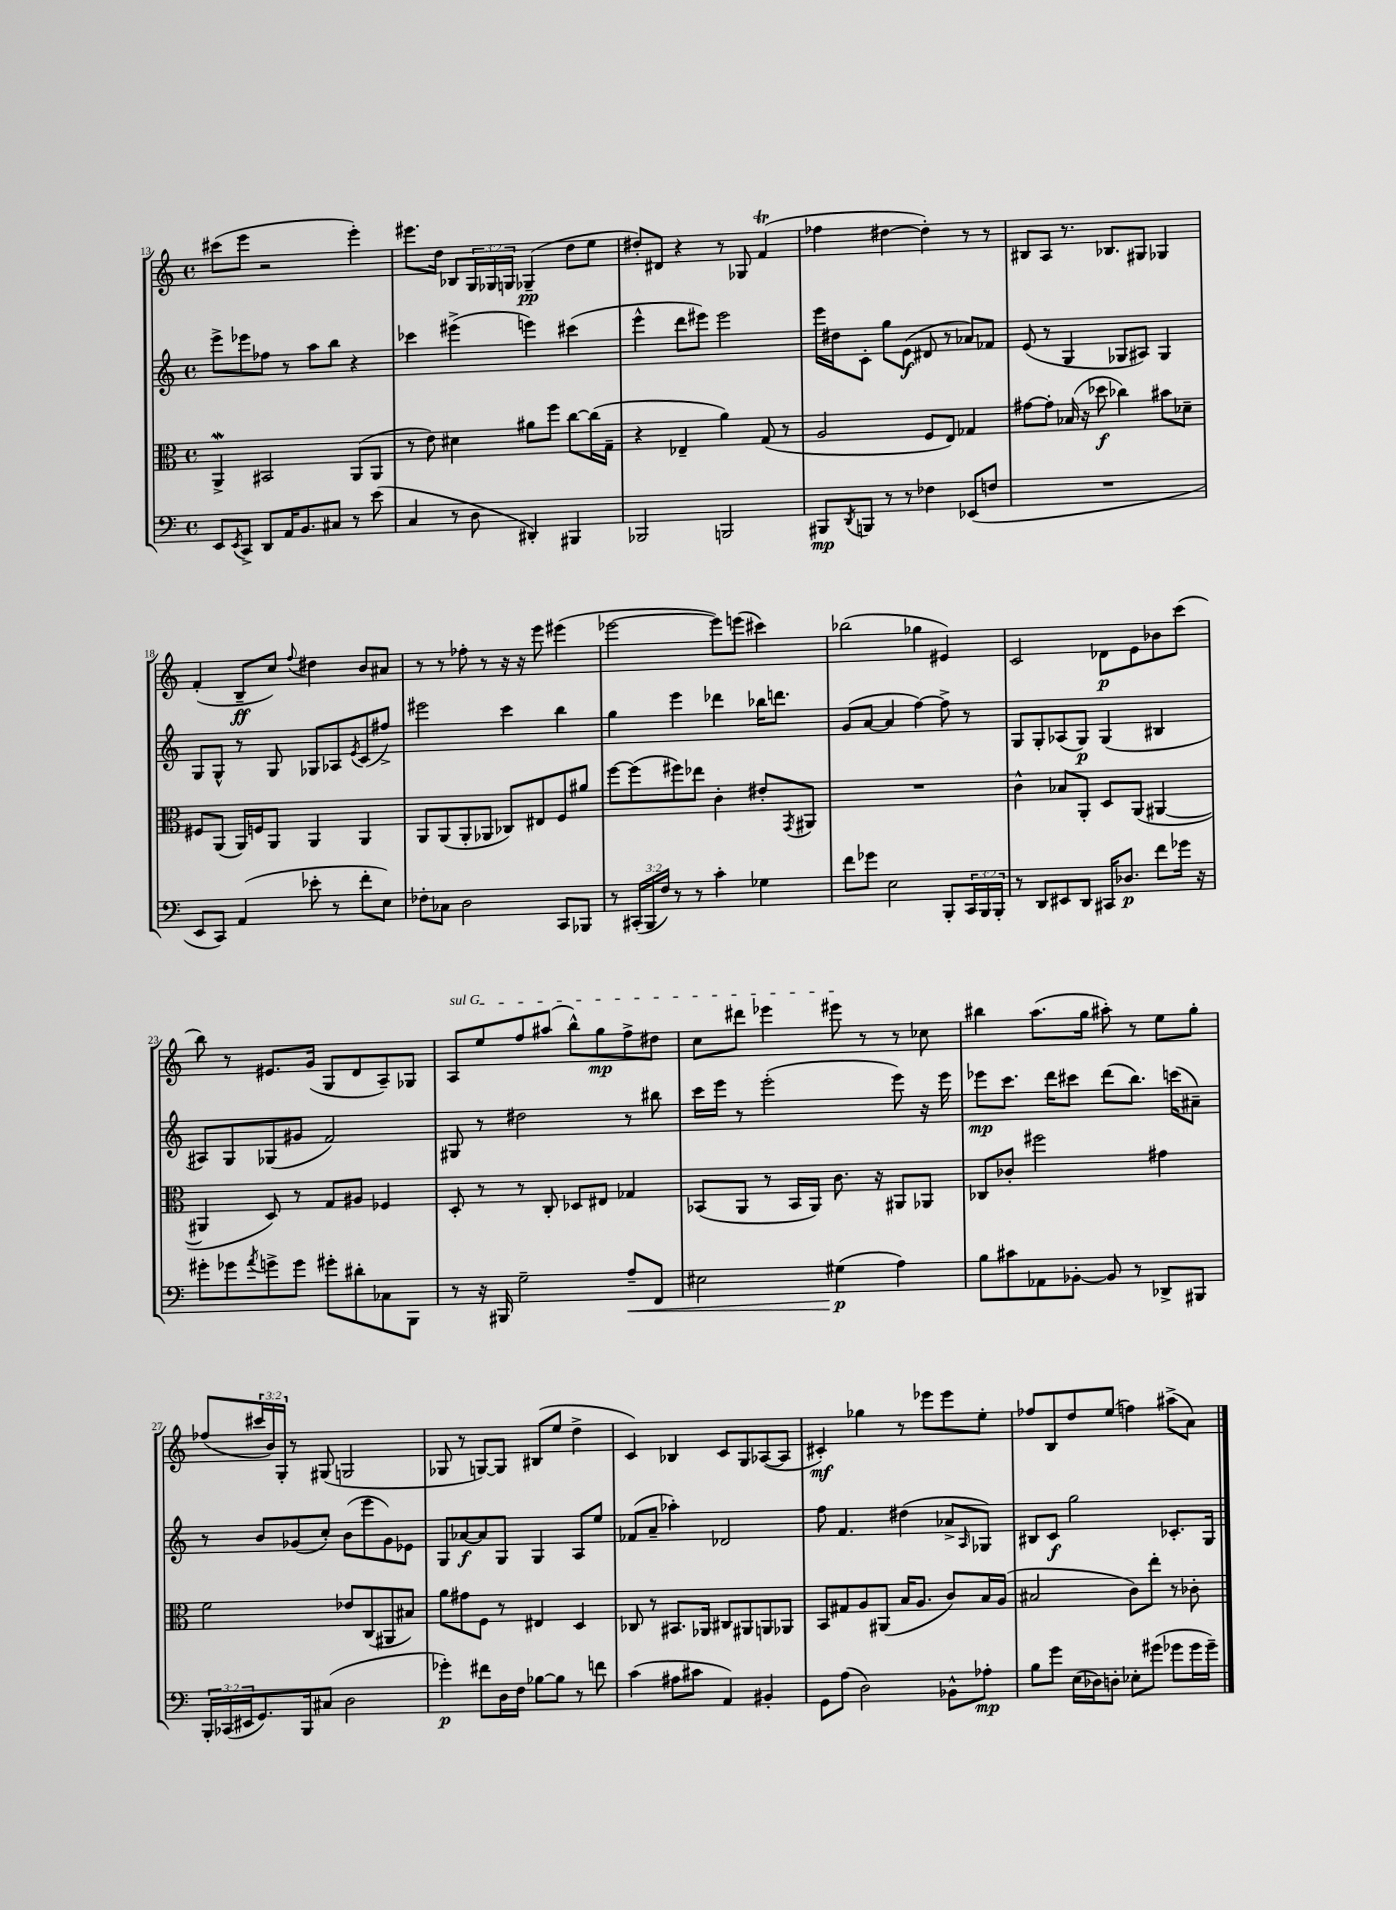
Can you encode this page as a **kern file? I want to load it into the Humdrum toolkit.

**kern	**kern	**kern	**kern
*staff4	*staff3	*staff2	*staff1
*clefF4	*clefC3	*clefG2	*clefG2
*k[]	*k[]	*k[]	*k[]
*M4/4	*M4/4	*M4/4	*M4/4
*met(c)	*met(c)	*met(c)	*met(c)
8EE	4AA^	8eee^	(8ccc#
8qEE	.	.	.
8CC^	.	8eee-	8eee
8DD	2BB#	8ff-	2r
16AA	.	8r	.
8.BB	.	.	.
.	.	8aa	.
8C#	.	8bb	.
8r	(8AA	4r	4eee')
(8e	8AA	.	.
=	=	=	=
4C	8r	4ccc-	8.eee#
.	8e)	.	.
.	.	.	16dd
8r	4d#	(4eee#^	8B-
8D	.	.	24G
.	.	.	24G-
.	.	.	24G
4DD#')	8a#	4eee)	(4G-~
.	8ff	.	.
4BBB#	[8cc	(4ccc#	8dd
.	(16cc]	.	8ee
.	16G~	.	.
=	=	=	=
2BBB-	4r	4eee^^	8dd#')
.	.	.	8d#
.	4E-~	8ddd	4r
.	.	8eee#)	.
2BBB	4a)	2eee#	8r
.	.	.	8G-
.	(8G	.	(4f
.	8r	.	.
=	=	=	=
8BBB#	2A	16eee	4ff-
.	.	16dd#	.
8qDD	.	.	.
8BBB	.	8c'	.
8r	.	8gg	[4dd#
8r	.	(8e	.
4F-	8F	8d#	4dd#'])
.	8E)	8r	.
(8EE-	4G-	8a-)	8r
8F	.	8f-	8r
=	=	=	=
1r	[8g#	(8e	8B#
.	8g#']	8r	8A
.	(16B-	4G	8.r
.	16r	.	.
.	8dd-	.	.
.	.	.	8.B-
.	4cc-)	8G-	.
.	.	8A#)	8G#
.	8b#	4G-	4G-
.	8d-~	.	.
=	=	=	=
8EE	8F#	8G	(4f'
8CC)	(8AA	8G^^	.
(4AA	16AA)	8r	8B~
.	16F	.	.
.	8AA	8G	8cc)
.	.	.	8qqff
8e-'	4AA	8G-	4dd#
8r	.	8A-	.
.	.	8qe	.
8f'	4AA	(8c	8b
8E)	.	8ff#^)	8a#
=	=	=	=
8F-'	8AA	2eee#	8r
8C-	(8AA	.	8r
2D	8AA'	.	8ff-'
.	8AA-	.	8r
.	8C-)	4ccc	16r
.	.	.	16r
.	8E#	.	8eee
8CC	8F	4bb	(4eee#
8BBB-	8a#	.	.
=	=	=	=
8r	[8ff	4gg	[2eee-
(24CC#'	(8ff]	.	.
24BBB	.	.	.
24F)	.	.	.
8r	8ff#)	4eee	.
8r	8ee-	.	.
4c'	4c'	4ddd-	8eee-])
.	.	.	(8eee
4G-	8e#'	16bb-	4ccc#)
.	.	8.ddd	.
.	8qGG	.	.
.	8AA#	.	.
=	=	=	=
8f	1r	(8g	(2bb-
8g-	.	[8a	.
2E	.	4a]	.
.	.	[4ff)	4gg-
8BBB'	.	8ff^]	4e#)
24CC	.	8r	.
24BBB	.	.	.
24BBB'	.	.	.
=	=	=	=
8r	4c^^	8G	2c
8DD	.	8G'	.
8EE#	8B-	(8A-	.
8DD	8AA'	8G)	.
16CC#	8D	(4G	8d-
8.D-	.	.	.
.	(8AA	.	8e
8f	[4AA#	4B#	8b-
16g-	.	.	(8ccc
16r	.	.	.
=	=	=	=
8g#'	4AA#]	8A#)	8bb)
8g-	.	8G	8r
8qa	.	.	.
8g^	8D)	(8G-	8.e#
8g	8r	8g#	.
.	.	.	(16g
8g#'	8G	2f)	8G
8d#'	8A#	.	8d
8C-	4F-	.	8A~)
8BBB	.	.	8G-
=	=	=	=
8r	8D'	8G#	8A
16r	8r	8r	8ee
16BBB#	.	.	.
2G~	8r	2dd#	8ff
.	8C'	.	(8aa#
.	8D-	.	8bb^^)
.	8E#	.	8gg
8A~	4G-	8r	8ff^
8FF	.	8bb#	8dd#
=	=	=	=
2E#	(8BB-	16ccc	8cc
.	.	16eee	.
.	8AA	8r	8ddd#
.	8r	(2eee'	4eee-
.	16BB-	.	.
.	16AA)	.	.
(4G#	8.c	.	8eee#
.	.	.	8r
.	16r	.	.
4A)	8AA#	8eee)	8r
.	8AA-	16r	8cc-
.	.	16eee	.
=	=	=	=
8B	8C-	8eee-	4bb#
8c#	8c-'	8.ccc	.
8AA-	2ff#	.	(8.aa
.	.	16ddd	.
[8BB-'	.	8ccc#	.
.	.	.	16gg
8BB-]	.	(8ddd	8aa#')
8r	.	8.bb)	8r
8DD-^	4g#	.	8ee
.	.	(16ccc	.
8BBB#	.	8a#~)	8gg'
=	=	=	=
24BBB'	2f	8r	(8ff-
(24CC-	.	.	.
24EE#	.	.	.
8.GG)	.	8b	24ccc#
.	.	.	24b)
.	.	.	24G'
.	.	(8g-	8r
16BBB	.	.	.
(8C#	.	8cc')	(8G#
2D	8e-	(8b	2G
.	(8C	8eee	.
.	8AA#	8g-)	.
.	8B#)	8e-	.
=	=	=	=
4g-')	8a	8G	8G-
.	8g#	[8a-	8r
8f#	8F	8a-]	[8G)
16D	8r	8G	8G]
16F	.	.	.
[8B-	4E#	4G	(8B#
8B-]	.	.	8ee
8r	4D	8A	4dd^
8f	.	8ee	.
=	=	=	=
(4c	8C-	(8f-	4c)
.	8r	8a~	.
8A#	8.BB#	4aa-')	4B-
8c#	.	.	.
.	16AA-	.	.
4AA)	8C#	2d-	8c
.	8AA#	.	8G
4BB#'	8AA	.	([8A-
.	8AA-	.	8A-]
=	=	=	=
8GG	8BB	8ff	4c#')
(8A	8G#	4.f	.
2D)	8A	.	4gg-
.	(8AA#	.	.
.	16B	(4dd#	8r
.	8.A	.	.
.	.	.	8eee-
8BB-^^	8c)	8a-^	8eee-
.	.	16qqA	.
8A-'	16B	8G-)	8ee'
.	(16A	.	.
=	=	=	=
8B	2B#	8B#	8ff-
8g	.	8c	8B
(16E	.	2gg	8dd
16D-)	.	.	.
8D'	.	.	(8ee
8E-'	8c)	.	4ff)
(8g#	8ee'	.	.
8g-	8r	8.c-'	(8aa#^
16g-	8c-'	.	8a)
16g-~)	.	16G	.
==	==	==	==
*-	*-	*-	*-
